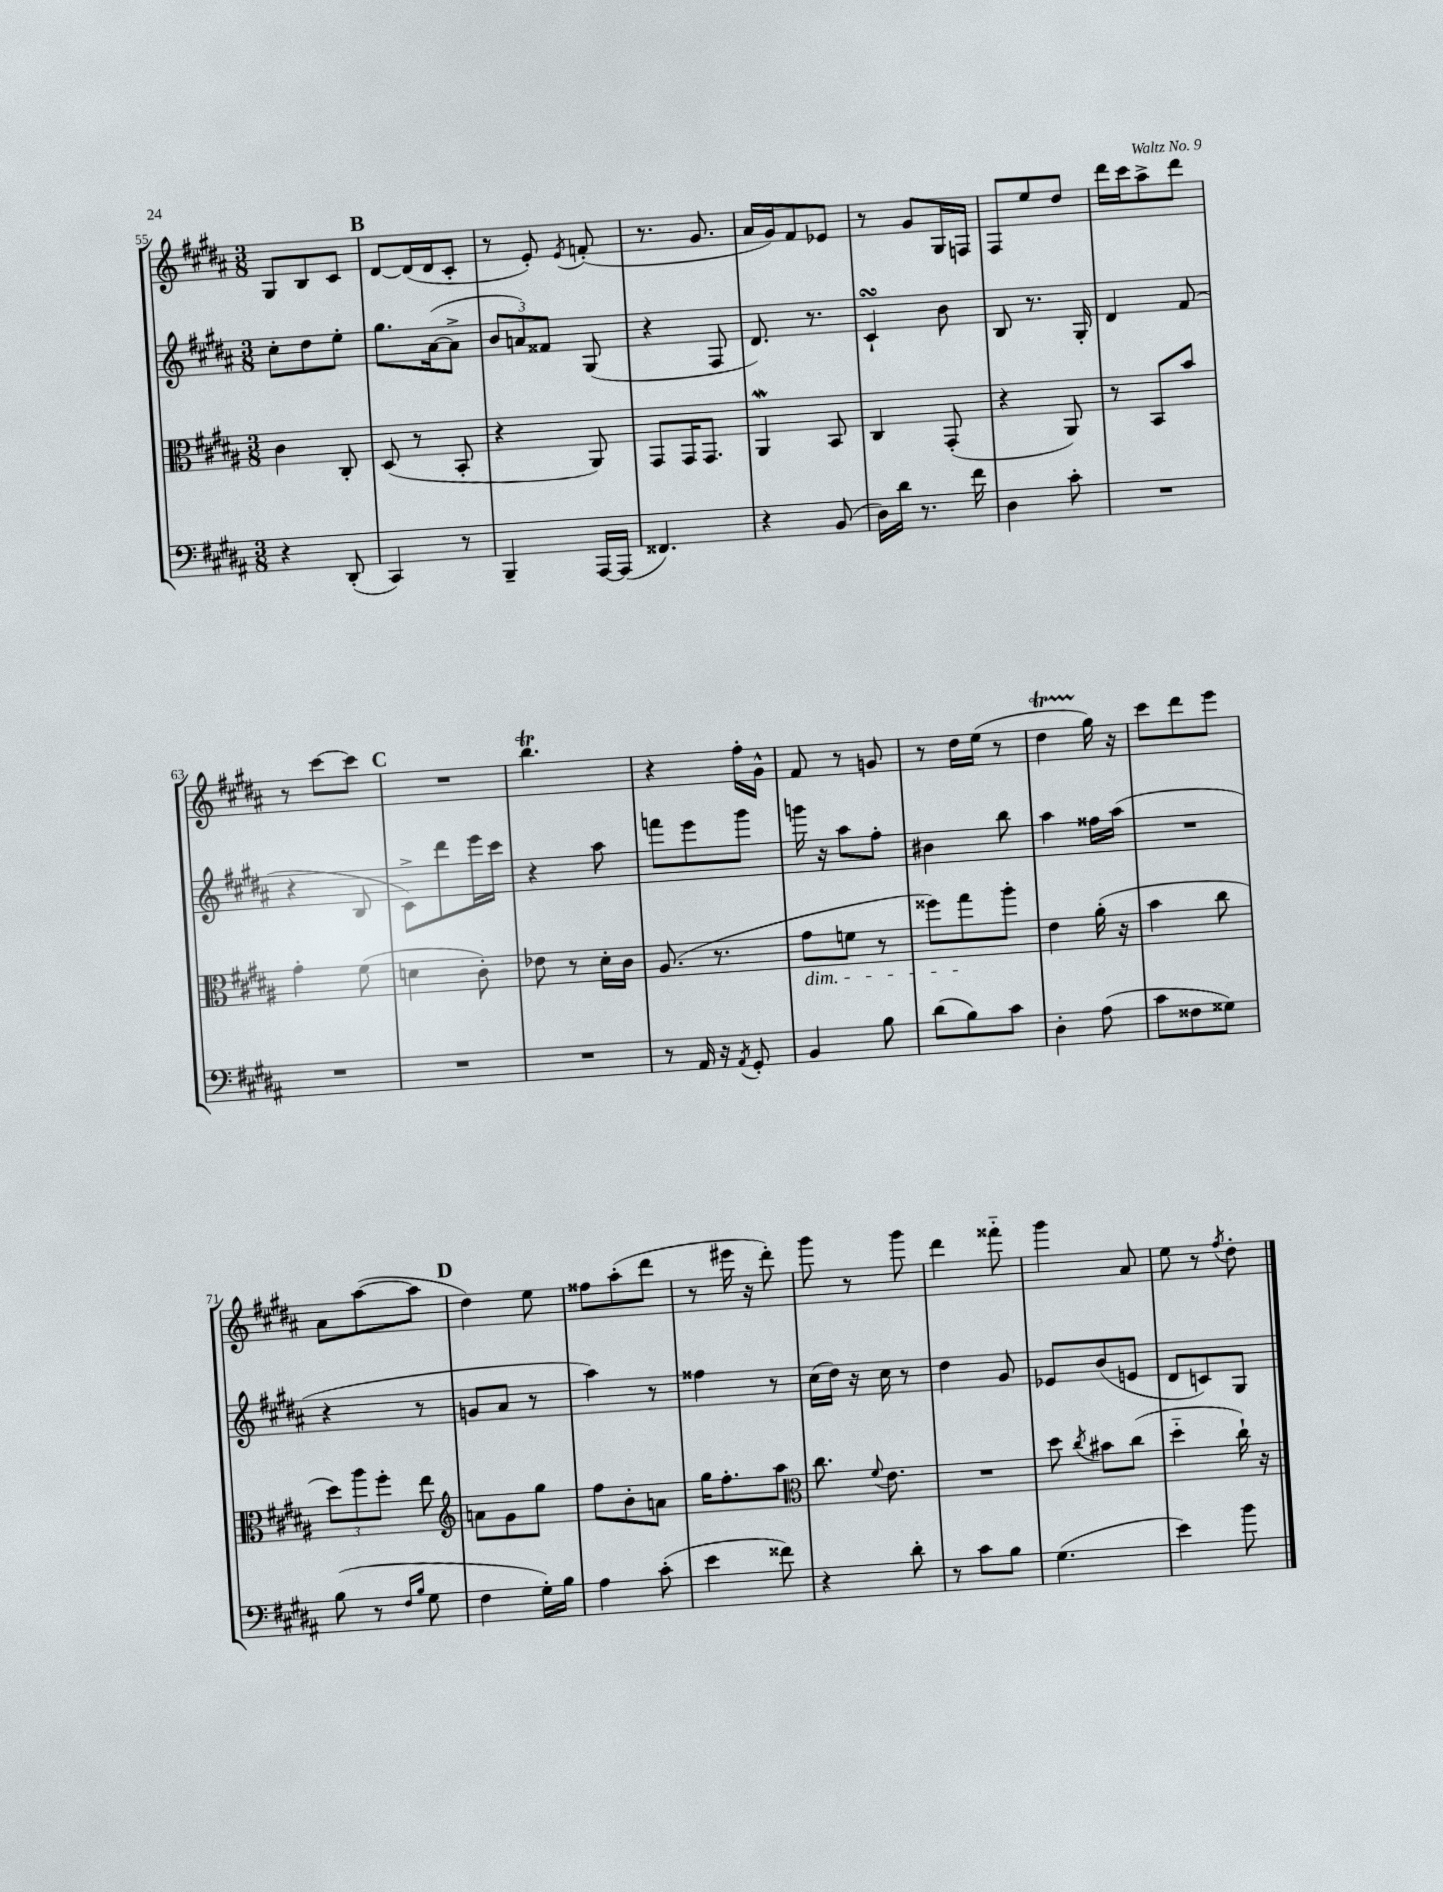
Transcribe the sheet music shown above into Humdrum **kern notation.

**kern	**kern	**kern	**kern
*staff4	*staff3	*staff2	*staff1
*clefF4	*clefC3	*clefG2	*clefG2
*k[f#c#g#d#a#]	*k[f#c#g#d#a#]	*k[f#c#g#d#a#]	*k[f#c#g#d#a#]
*M3/8	*M3/8	*M3/8	*M3/8
4r	4c#	8cc#'	8G#
.	.	8dd#	8B
(8DD#'	8C#'	8ee'	8c#
=	=	=	=
4CC#)	(8D#	8.gg#	[8d#
.	8r	.	(16d#]
.	.	([16a#	16d#
8r	8BB'	8a#^]	8c#'
=	=	=	=
4BBB~	4r	12b	8r
.	.	12a)	.
.	.	.	8e')
.	.	12f##	.
.	.	.	8qe
[16AAA#	8AA#)	(8G#	(8f'
(16AAA#]	.	.	.
=	=	=	=
4.FF##)	8GG#	4r	8.r
.	16GG#	.	.
.	8.GG#	.	8.g#
.	.	8F#	.
=	=	=	=
4r	4AA#	8.d#)	16a#
.	.	.	16g#)
.	.	.	8f#
.	.	8.r	.
(8BB	8BB	.	8e-
=	=	=	=
16D#)	4C#	4c#`	8r
16d#	.	.	.
8.r	.	.	8g#
.	(8GG#'	8b	16G#
16f#	.	.	16F
=	=	=	=
4D#	4r	8B	8F#
.	.	8.r	8ee
8c#'	8AA#)	.	8dd#
.	.	16G#'	.
=	=	=	=
4.r	8r	4d#	16ddd#
.	.	.	16ccc#
.	8BB	.	8aa#^
.	8b	(8f#	8ddd#
=	=	=	=
4.r	4g#'	4r	8r
.	.	.	[8ccc#
.	(8f#	8B	8ccc#]
=	=	=	=
4.r	4d	8c#^)	4.r
.	.	8ddd#	.
.	8c#')	16eee	.
.	.	16ccc#	.
=	=	=	=
4.r	8e-	4r	4.bb
.	8r	.	.
.	16d#'	8aa#	.
.	16c#	.	.
=	=	=	=
8r	(8.A#	8fff	4r
16AA#	.	8eee	.
16r	8.r	.	.
8qAA#	.	.	.
8GG#'	.	8ggg#	16ff#'
.	.	.	16g#^^
=	=	=	=
4BB	8g#	16ggg	8f#
.	.	16r	.
.	8f	8aa#	8r
8B	8r	8ff#'	8g
=	=	=	=
(8d#	8ff##)	4b#	8r
8B)	8gg#	.	16dd#
.	.	.	(16ee
8c#	8aa#'	8bb	8r
=	=	=	=
4D#'	4e	4aa#	4dd#
(8A#	(16a#'	16ff##	16gg#)
.	16r	(16aa#	16r
=	=	=	=
8c#	4b	4.r	8ccc#
8F##	.	.	8ddd#
8G##)	8cc#	.	8eee
=	=	=	=
(8B	12dd#)	4r	8a#
.	12aa#	.	.
8r	.	.	([8aa#
.	12ff#'	.	.
16qqF#	.	.	.
16qqB	.	.	.
8G#	8ee	8r	8aa#]
=	=	=	=
*	*clefG2	*	*
4F#	8a	8g	4dd#)
.	8g#	8a#	.
16G#')	8gg#	8r	8ee
16B	.	.	.
=	=	=	=
4A#	8ff#	4aa#)	8ff##
.	8b'	.	(8aa#'
(8c#'	8a	8r	8ddd#
=	=	=	=
4e	16gg#	4ff##	8r
.	8.ff#'	.	.
.	.	.	16eee#
.	.	.	16r
8f##)	8aa#	8r	8ddd#')
=	=	=	=
*	*clefC3	*	*
4r	8.cc#	(16cc#	8ggg#
.	.	16dd#)	.
.	.	16r	8r
.	8qqf#	.	.
.	8.e	16cc#	.
8d#'	.	8r	8ggg#
=	=	=	=
8r	4.r	4dd#	4ddd#
8c#	.	.	.
8B	.	8g#	8fff##'~
=	=	=	=
(4.G#	8dd#	8e-	4ggg#
.	8qcc#	.	.
.	8b#	(8b	.
.	(8cc#	8e	8a#
=	=	=	=
4e)	4dd#'~	8d#	8ee
.	.	8c)	8r
.	.	.	8qff#
8b	16cc#`)	8G#	8dd#'
.	16r	.	.
==	==	==	==
*-	*-	*-	*-
